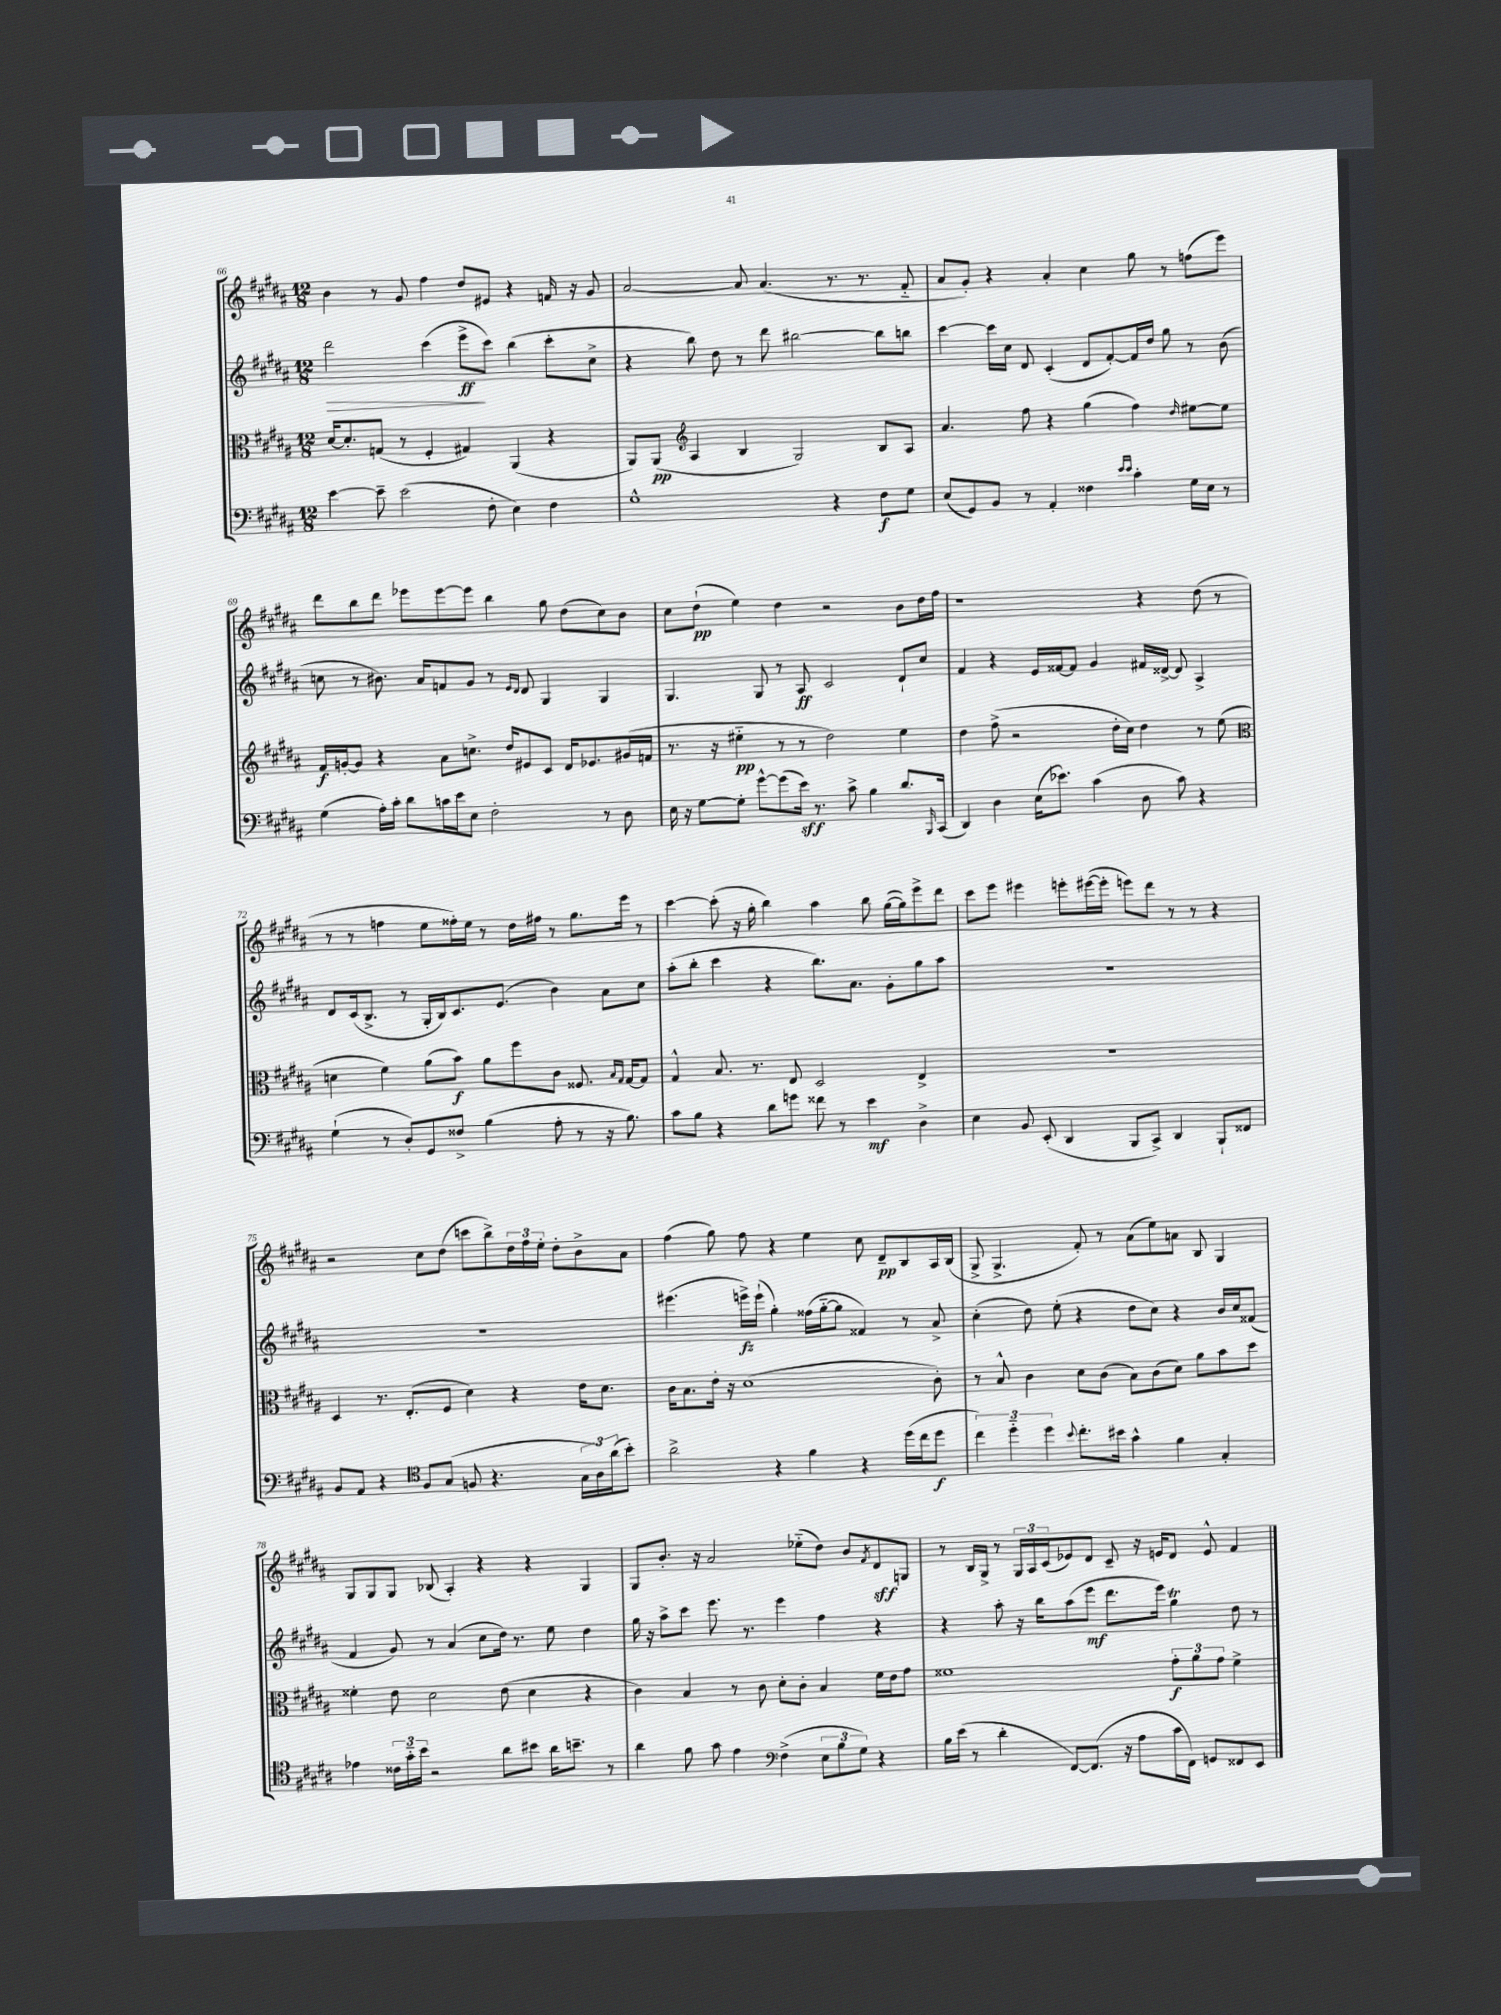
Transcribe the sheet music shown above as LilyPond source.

<<
\new StaffGroup <<
\new Staff = "s0" {
    \clef treble \key b \major \numericTimeSignature \time 12/8
    b'4 r8 gis'8 fis''4 dis''8 eis'8 r4 f'16 r16 gis'8 |
    ais'2~ ais'8 ais'4.( r8. r8. fis'8-_ |
    ais'8 gis'8-.) r4 ais'4-. cis''4 gis''8 r8 f''8( e'''8) |
    dis'''8 b''8 dis'''8 ees'''8 ees'''8~ ees'''8 b''4 gis''8 dis''8( cis''8) b'8 |
    cis''8 dis''8-!\pp( e''4) dis''4 r2 b'8 dis''16 fis''16 |
    r1 r4 dis''8( r8 |
    r8 r8 f''4 e''8 fisis''16-.) e''16 r8 dis''16 fis''16 r8 gis''8. e'''16 r8 |
    cis'''4~ cis'''8-.( r16 gis''16-. b''4) ais''4 b''8 gis''16~( gis''16) e'''8-> dis'''8 |
    cis'''8 e'''8 eis'''4 e'''8-. eis'''16~( eis'''16-. e'''8) dis'''8 r8 r8 r4 |
    r2 cis''8 dis''8( c'''8 b''8->) \tuplet 3/2 { dis''16 fis''16 e''16-. } dis''8-. b'8-> ais'8 |
    fis''4( gis''8) fis''8 r4 e''4 cis''8 dis'8--\pp b8 ais16 b16( |
    gis8-> gis4.-> fis'8-.) r8 ais'8( e''8) a'8 b8 gis4 |
    gis8 gis8 gis8 bes8( ais4-.) r4 r4 gis4 |
    gis8 b'8.-. r16 ais'2 ees''8-_( dis''8) b'8 \acciaccatura { fis'8 } dis'8\sff g8 |
    r8 b16 gis16-> r8 \tuplet 3/2 { gis16 ais16 cis'16( } ees'8) dis'8 cis'8-- r16 e'16 dis'8 e'8-^ fis'4 \bar "|." |
}
\new Staff = "s1" {
    \clef treble \key b \major \numericTimeSignature \time 12/8
    dis'''2\> cis'''4( e'''8->\ff\! cis'''8) b''4( cis'''8-. cis''8-> |
    r4 b''8) dis''8 r8 dis'''8 bis''2~ bis''8 b''8 |
    cis'''4~ cis'''16 cis''16 dis'8 cis'4-.( dis'8 fis'8~-.) fis'16 dis''16 gis''8 r8 b'8( |
    c''8 r8 bis'8.) ais'16 f'8 gis'8 r8 \grace { e'16 dis'16 } dis'8 gis4 gis4 |
    gis4. gis8 r8 ais8\ff cis'2 dis'8-! cis''8 |
    fis'4 r4 e'16 fisis'16~ fisis'8 gis'4 fis'16 disis'16~-> disis'8 ais4-> |
    dis'8 cis'16( b8.-> r8 gis16-. b16) cis'8. e'8.( b'4) ais'8 cis''8 |
    ais''8-.( b''8-. cis'''4 r4 b''8.) ais'8. gis'8-. gis''8 ais''8 |
    R1. |
    R1. |
    eis'''4.( e'''16->\fz) e'''16-!( gis''4-.) fisis''16( gis''16~-_ gis''8 fisis'4) r8 ais'8-> |
    cis''4-.( dis''8) e''8-.( r4 dis''8 cis''8) r4 b'16 cis''16 fisis'8( |
    fis'4 gis'8) r8 ais'4( cis''8 dis''16) r8. e''8 dis''4 |
    gis''16 r16 ais''8-> cis'''8 e'''8. r8. e'''4 fis''4 r4 |
    r4 ais''8-. r16 b''16 ais''8( e'''8\mf dis'''8. e'''16) gis''4\trill dis''8 r8 \bar "|." |
}
\new Staff = "s2" {
    \clef alto \key b \major \numericTimeSignature \time 12/8
    dis'16~ dis'8.-. g8( r8 fis4-. gis4) ais,4( r4 |
    ais,8) ais,8\pp( \clef treble ais4 b4 gis2) b8 ais8 |
    ais'4. fis''8 r4 gis''4( fis''4) \grace { dis''16 } eis''8~ eis''8 |
    fis'16\f g'16~-. g'8 r4 ais'8 c''8.-> dis''16 eis'8 cis'8 dis'16 ees'8. gis'16( f'16 |
    r8. r16 eis''4-_\pp r8 r8 dis''2) eis''4 |
    dis''4 fis''8->( r2 dis''16-. cis''16) dis''4 r8 e''8( |
    \clef alto d'4 fis'4) ais'8( b'8\f) ais'8 fis''8 cis'8 fisis8. \grace { b16 gis16 } gis16~ gis8 |
    gis4-^ b8. r8. e8 dis2 e4-> |
    R1. |
    dis4 r8. e8.-.( fis8 dis'4) r4 e'16 dis'8. |
    cis'16 b8. e'16-. r16 dis'1( cis'8-.) |
    r8 b8-^ cis'4 dis'8 cis'8( b8) cis'8( dis'8) ais'8 b'8 dis''8 |
    fisis'4-. e'8 dis'2 e'8( dis'4 r4 |
    cis'4) b4 r8 cis'8 dis'8-. cis'8-. b4 fis'16 e'16 gis'8 |
    fisis'1 \tuplet 3/2 { gis'8-.\f ais'8 gis'8 } fisis'4-> \bar "|." |
}
\new Staff = "s3" {
    \clef bass \key b \major \numericTimeSignature \time 12/8
    e'4~ e'8-- e'2( fis8-. e4) fis4 |
    gis1-^ r4 fis8\f gis8 |
    e8( gis,8) b,8 r8 ais,4-. fisis4 \grace { e'16 e'16 } cis'4-. gis16 e16 r8 |
    gis4( ais16-.) cis'16-. dis'8 c'16 e'16 e8 fis2-. r8 dis8 |
    e16 r16 gis8~ gis8-. gis'8~-^ gis'8( e'16\sff) r8. cis'8-> b4 dis'8. \grace { b,,16 } cis,16( |
    dis,4) dis4 e16( ees'8.) cis'4( dis8 cis'8) r4 |
    gis4-!( r8 dis8-.) gis,8 fisis8-> b4( ais8-. r8 r16 b8.) |
    cis'8 b8 r4 dis'8 g'8 fisis'8 r8 e'4\mf dis4-> |
    e4 b,8 e,8-.( dis,4 b,,8 cis,8->) dis,4 b,,8-! fisis,8 |
    b,8 ais,8 r4 \clef tenor fis8 gis8( f8 r4. \tuplet 3/2 { gis16 ais16) ais'16( } b'8-.) |
    ais'2-> r4 fis'4 r4 dis''16( cis''16 dis''8\f |
    \tuplet 3/2 { cis''4) dis''4-_ dis''4 } \appoggiatura { b'8 } cis''8.-. bis'16 gis'4-^ fis'4 gis4-. |
    ees'4 \tuplet 3/2 { cisis'16 gis'16-_ b'16 } r2 ais'8 bis'8 ais'16 b'8.-- r8 |
    ais'4 fis'8 gis'8 e'4 \clef bass fis4->( \tuplet 3/2 { e8 b8 gis8) } r4 |
    b16 e'16( r8 dis'4-. fis,8~) fis,8.( r16 ais8 cis'16 fis,16) g,8 fisis,8 e,8 \bar "|." |
}
>>
>>
\layout { \context { \Score currentBarNumber = #66 } }
